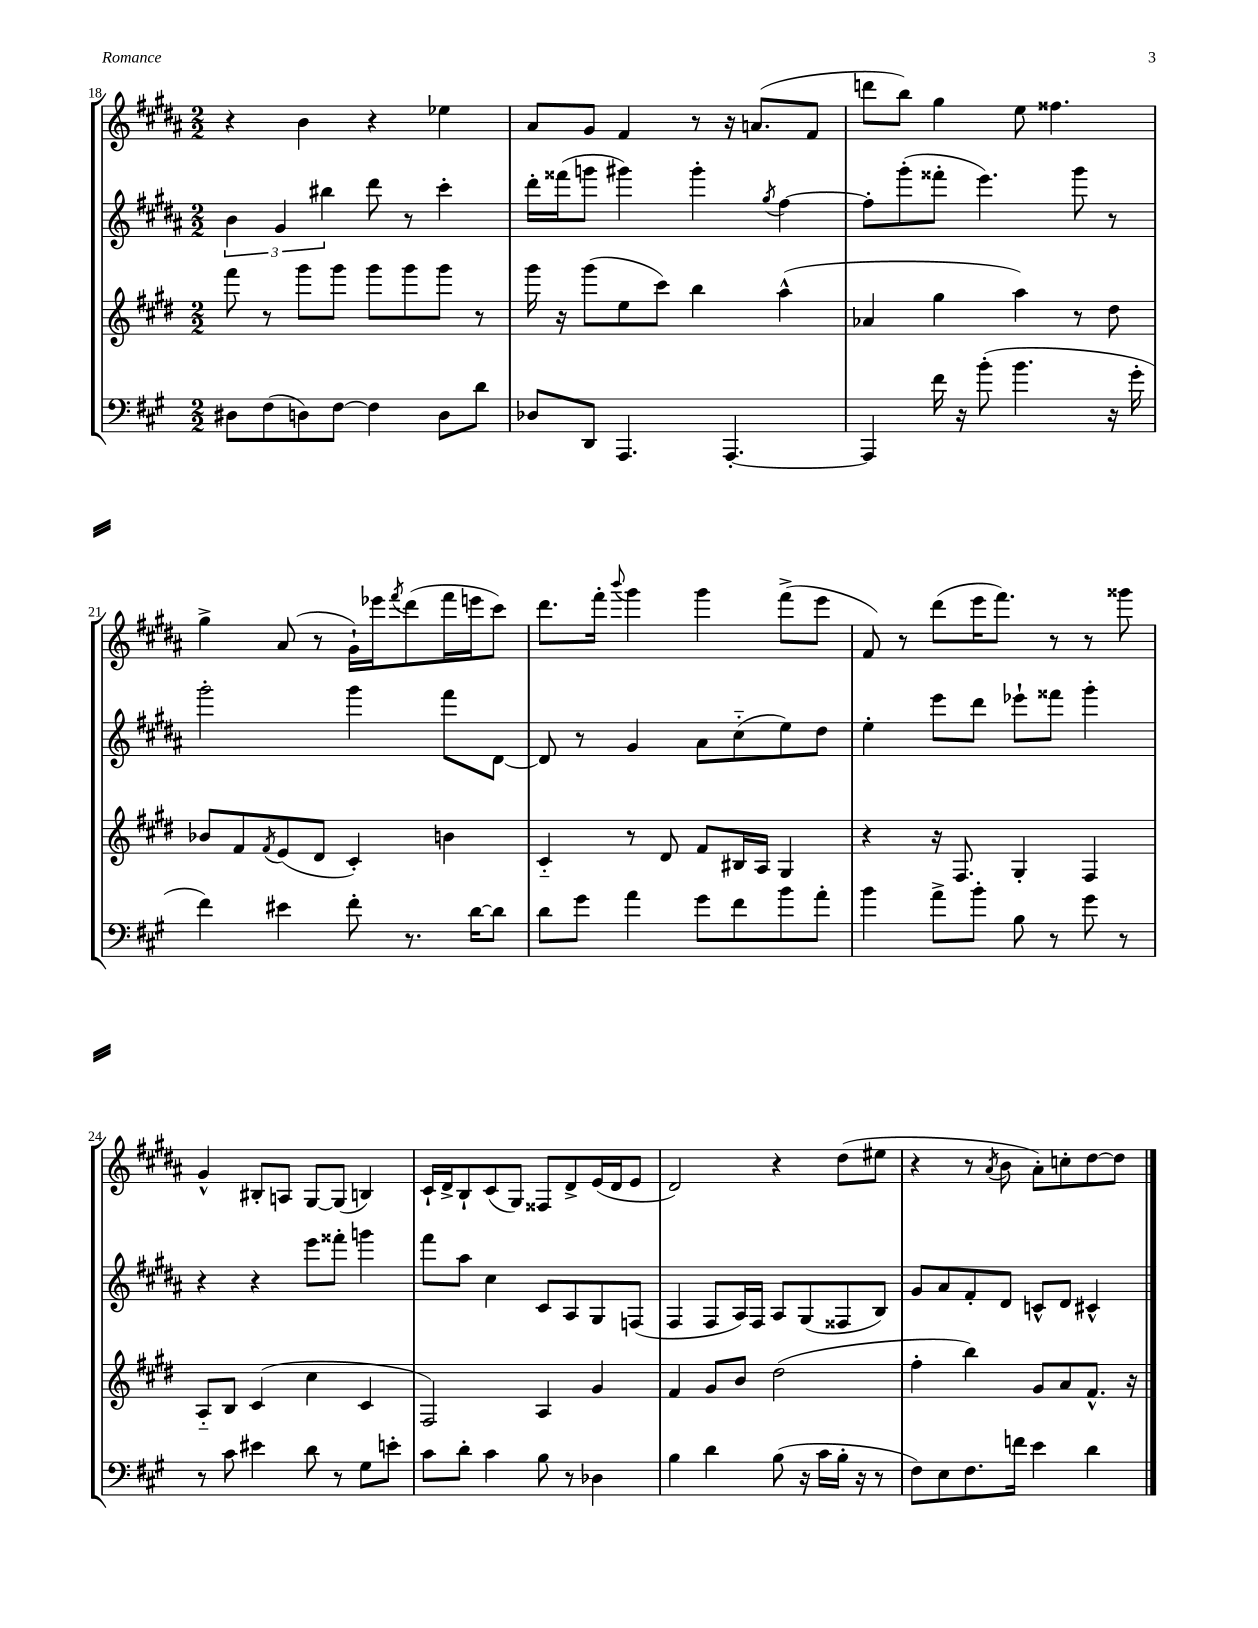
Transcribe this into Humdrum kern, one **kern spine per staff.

**kern	**kern	**kern	**kern
*part4	*part3	*part2	*part1
*staff4	*staff3	*staff2	*staff1
*clefF4	*clefG2	*clefG2	*clefG2
*k[f#c#g#]	*k[f#c#g#d#]	*k[f#c#g#d#a#]	*k[f#c#g#d#a#]
*M2/2	*M2/2	*M2/2	*M2/2
=18	=18	=18	=18
8D#X\L	8fff#\	6b\	4r
(8F#\	8r	.	.
.	.	6g#/	.
8Dn\)	8ggg#\L	.	4b\
.	.	6bb#X\	.
[8F#\J	8ggg#\J	.	.
4F#\]	8ggg#\L	8ddd#\	4r
.	8ggg#\	8r	.
8D\L	8ggg#\J	4ccc#'\	4ee-X\
8d\J	8r	.	.
=19	=19	=19	=19
8D-X/L	16ggg#\	16ddd#'\LL	8a#/L
.	16r	(16fff##X\J	.
8DD/J	(8ggg#\L	8gggn\J	8g#/J
4.AAA/	8ee\	4ggg#X\)	4f#/
.	8ccc#\J)	.	.
.	4bb\	4ggg#'\	8r
[4.AAA'/	.	.	16r
.	.	.	(8.an/L
.	.	8qgg#/	.
.	(4aa^^\	[4ff#\	.
.	.	.	8f#/J
=20	=20	=20	=20
4AAA/]	4a-X/	8ff#'\L]	8dddn\L
.	.	(8ggg#'\	8bb\J)
16f#\	4gg#\	8fff##X'\J	4gg#\
16r	.	.	.
(8b'\	.	4.eee\)	.
4.b\	4aa\)	.	8ee\
.	.	.	4.ff##X\
.	8r	8ggg#\	.
16r	8dd#\	8r	.
16g#'\	.	.	.
!!LO:LB:g=z
=21	=21	=21	=21
4f#\)	8b-X/L	2ggg#'\	4gg#^\
.	8f#/	.	.
.	8qf#/	.	.
4e#X\	(8e/	.	(8a#/
.	8d#/J	.	8r
8f#'\	4c#'/)	4ggg#\	16g#`\LL)
.	.	.	16eee-X\J
.	.	.	8qfff#/
8.r	.	.	(8ddd#\
.	4bn\	8fff#\L	16fff#\L
[16d\KL	.	.	16eeen\J
8d\J]	.	[8d#\J	8ccc#\J)
=22	=22	=22	=22
8d\L	4c#/	8d#/]	8.ddd#\L
8g#\J	.	8r	.
.	.	.	16fff#'\Jk
.	.	.	8qqbbb/
4a\	8r	4g#/	4ggg#\
.	8d#/	.	.
8g#\L	8f#/L	8a#\L	4ggg#\
8f#\	16B#X/L	(8cc#\	.
.	16A/JJ	.	.
8b\	4G#/	8ee\)	(8fff#^\L
8a'\J	.	8dd#\J	8eee\J
=23	=23	=23	=23
4b\	4r	4ee'\	8f#/)
.	.	.	8r
8a^\L	16r	8eee\L	(8ddd#\L
.	8.F#/	.	.
8b'\J	.	8ddd#\J	16eee\K
.	.	.	8.fff#\J)
8B\	4G#'/	8eee-X`\L	.
8r	.	8fff##X\J	8r
8g#\	4F#/	4ggg#'\	8r
8r	.	.	8ggg##X\
!!LO:LB:g=z
=24	=24	=24	=24
8r	8A/L	4r	4g#^^/
8c#\	8B/J	.	.
4e#X\	(4c#/	4r	8B#X'/L
.	.	.	8An/J
8d\	4cc#\	8eee\L	[8G#/L
8r	.	8fff##X'\J	(8G#/J]
8G#\L	4c#/	4gggn\	4Bn/)
8en'\J	.	.	.
=25	=25	=25	=25
8c#\L	2F#/)	8fff#\L	16c#`/LL
.	.	.	16d#^/J
8d'\J	.	8aa#\J	8B`/
4c#\	.	4cc#\	(8c#/
.	.	.	8G#/J)
8B\	4A/	8c#/L	8F##X/L
8r	.	8A#/	8d#^/
4D-X\	4g#/	8G#/	(16e/L
.	.	.	16d#/J
.	.	(8Fn/J	8e/J
=26	=26	=26	=26
4B\	4f#/	4F#/	2d#/)
4d\	8g#/L	8F#/L	.
.	8b/J	16A#/L)	.
.	.	16F#/JJ	.
(8B\	(2dd#\	8A#/L	4r
16r	.	(8G#/	.
16c#\LL	.	.	.
16B'\JJ	.	8F##X/	(8dd#\L
16r	.	.	.
8r	.	8B/J)	8ee#X\J
=27	=27	=27	=27
8F#\L)	4ff#'\	8g#/L	4r
8E\	.	8a#/	.
8.F#\	4bb\)	8f#'/	8r
.	.	.	8qa#/
.	.	8d#/J	8b\
16fn\Jk	.	.	.
4e\	8g#/L	8cn^^/L	8a#'\L)
.	8a/	8d#/J	8ccn'\
4d\	8.f#^^/J	4c#X^^/	[8dd#\
.	.	.	8dd#\J]
.	16r	.	.
==	==	==	==
*-	*-	*-	*-
